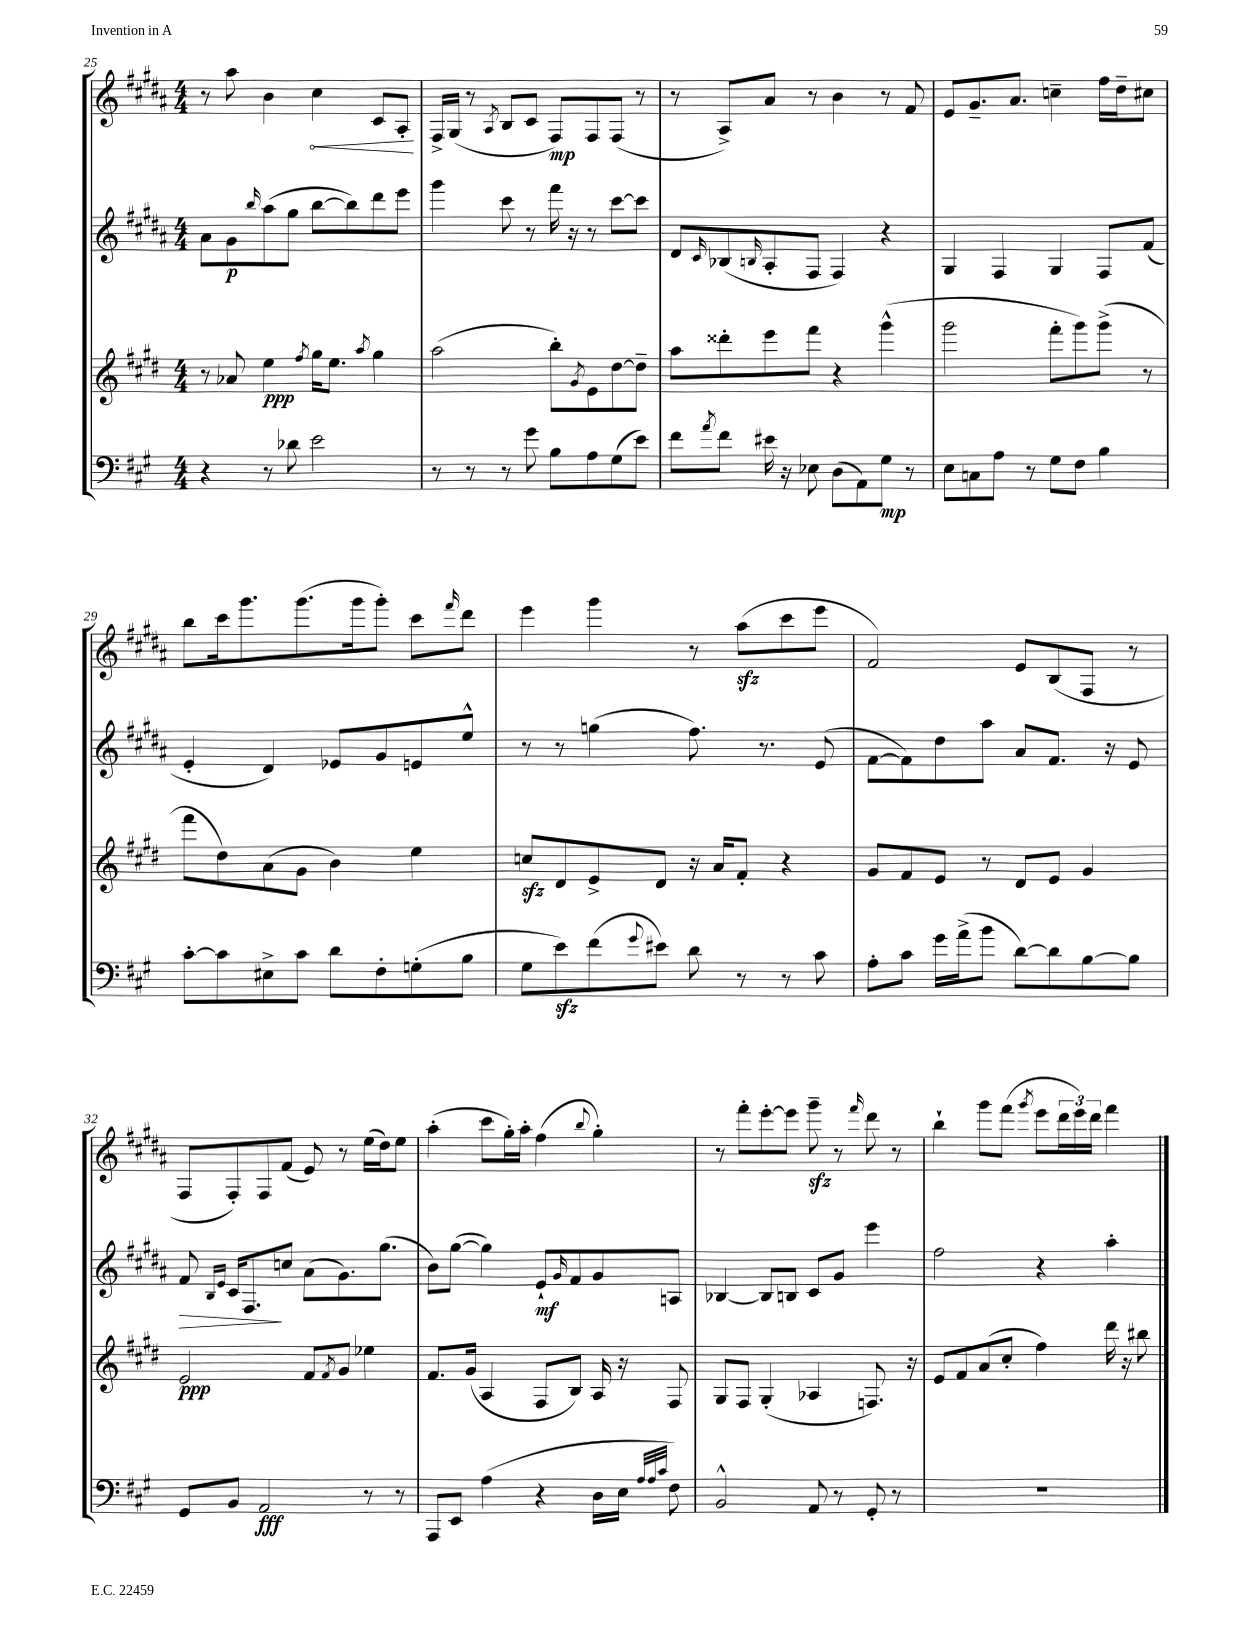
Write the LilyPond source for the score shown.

<<
\new StaffGroup <<
\new Staff = "s0" {
    \clef treble \key b \major \numericTimeSignature \time 4/4
    r8 ais''8 b'4 \once \override Hairpin.circled-tip = ##t cis''4\< cis'8 ais8-.\! |
    fis16-> gis16( r8 \acciaccatura { ais8 } b8 cis'8 fis8\mp) fis8 fis8( r8 |
    r8 ais8->) ais'8 r8 b'4 r8 fis'8 |
    e'8 gis'8.-- ais'8. c''4-- fis''16 dis''16-- cis''8 |
    b''8 cis'''16 gis'''8. gis'''8.( gis'''16 gis'''8-.) cis'''8 \grace { fis'''16 } dis'''8 |
    e'''4 gis'''4 r8 ais''8\sfz( cis'''8 e'''8 |
    fis'2) e'8 b8( fis8 r8 |
    fis8 fis8-.) fis8 fis'8( e'8) r8 e''16( dis''16) e''8 |
    ais''4-.( cis'''8 gis''16-.) ais''16-. fis''4( \appoggiatura { b''8 } gis''4-.) |
    r8 fis'''8-. e'''8~-. e'''8 gis'''8--\sfz r8 \grace { fis'''16 } dis'''8 r8 |
    b''4-! gis'''8 fis'''8( \acciaccatura { gis'''8 } e'''8 \tuplet 3/2 { dis'''16 e'''16) dis'''16 } fis'''4 \bar "|." |
}
\new Staff = "s1" {
    \clef treble \key b \major \numericTimeSignature \time 4/4
    ais'8 gis'8\p \grace { b''16 } ais''8( gis''8 b''8~ b''8) dis'''8 e'''8 |
    gis'''4 cis'''8 r8 fis'''16 r16 r8 cis'''8~ cis'''8 |
    dis'8 \grace { cis'16 } bes8( \grace { b16 } ais8-. fis8 fis4) r4 |
    gis4 fis4 gis4 fis8 fis'8( |
    e'4-. dis'4) ees'8 gis'8 e'8 e''8-^ |
    r8 r8 g''4( fis''8.) r8. e'8( |
    fis'8~ fis'8) dis''8 ais''8 ais'8 fis'8. r16 e'8 |
    fis'8\> \grace { b16 e'16 } cis'16 fis8.\! c''8 ais'8( gis'8.) gis''8.( |
    b'8) gis''8~( gis''4) e'8-!\mf \grace { gis'16 } fis'8 gis'8 a8 |
    bes4~ bes8 b8 cis'8 gis'8 e'''4 |
    fis''2 r4 ais''4-. \bar "|." |
}
\new Staff = "s2" {
    \clef treble \key e \major \numericTimeSignature \time 4/4
    r8 aes'8 e''4\ppp \acciaccatura { fis''8 } gis''16 e''8. \acciaccatura { a''8 } gis''4 |
    a''2( b''8-.) \acciaccatura { gis'8 } e'8 dis''8~ dis''8-- |
    a''8 disis'''8-. e'''8 fis'''8 r4 gis'''4-^( |
    gis'''2 fis'''8-. gis'''8) gis'''8->( r8 |
    fis'''8 dis''8) a'8( gis'8 b'4) e''4 |
    c''8\sfz dis'8 e'8-> dis'8 r16 a'16 fis'8-. r4 |
    gis'8 fis'8 e'8 r8 dis'8 e'8 gis'4 |
    e'2\ppp fis'8 \acciaccatura { fis'8 } gis'8 ees''4 |
    fis'8. gis'16( a4 fis8 b8) a16 r16 fis8 |
    gis8 fis8 gis4-.( aes4 f8.) r16 |
    e'8 fis'8 a'8( cis''8-. fis''4) dis'''16 r16 bis''8 \bar "|." |
}
\new Staff = "s3" {
    \clef bass \key a \major \numericTimeSignature \time 4/4
    r4 r8 des'8 e'2 |
    r8 r8 r8 gis'8 b8 a8 gis8( e'8) |
    fis'8 \acciaccatura { a'8 } fis'8 eis'16 r16 ees8 d8( a,8) gis8\mp r8 |
    e8 c8 a8 r8 gis8 fis8 b4 |
    cis'8~-. cis'8 eis8-> cis'8 d'8 fis8-. g8-.( b8 |
    gis8 e'8\sfz) fis'8( \appoggiatura { gis'8 } eis'8) d'8 r8 r8 cis'8 |
    a8-. cis'8 gis'16 a'16->( b'8 d'8~) d'8 b8~ b8 |
    gis,8 b,8 a,2\fff r8 r8 |
    a,,8 e,8 a4( r4 d16 e16 \grace { a32 a32 cis'32 } fis8) |
    b,2-^ a,8 r8 gis,8-. r8 |
    R1 \bar "|." |
}
>>
>>
\layout { \context { \Score currentBarNumber = #25 } }
